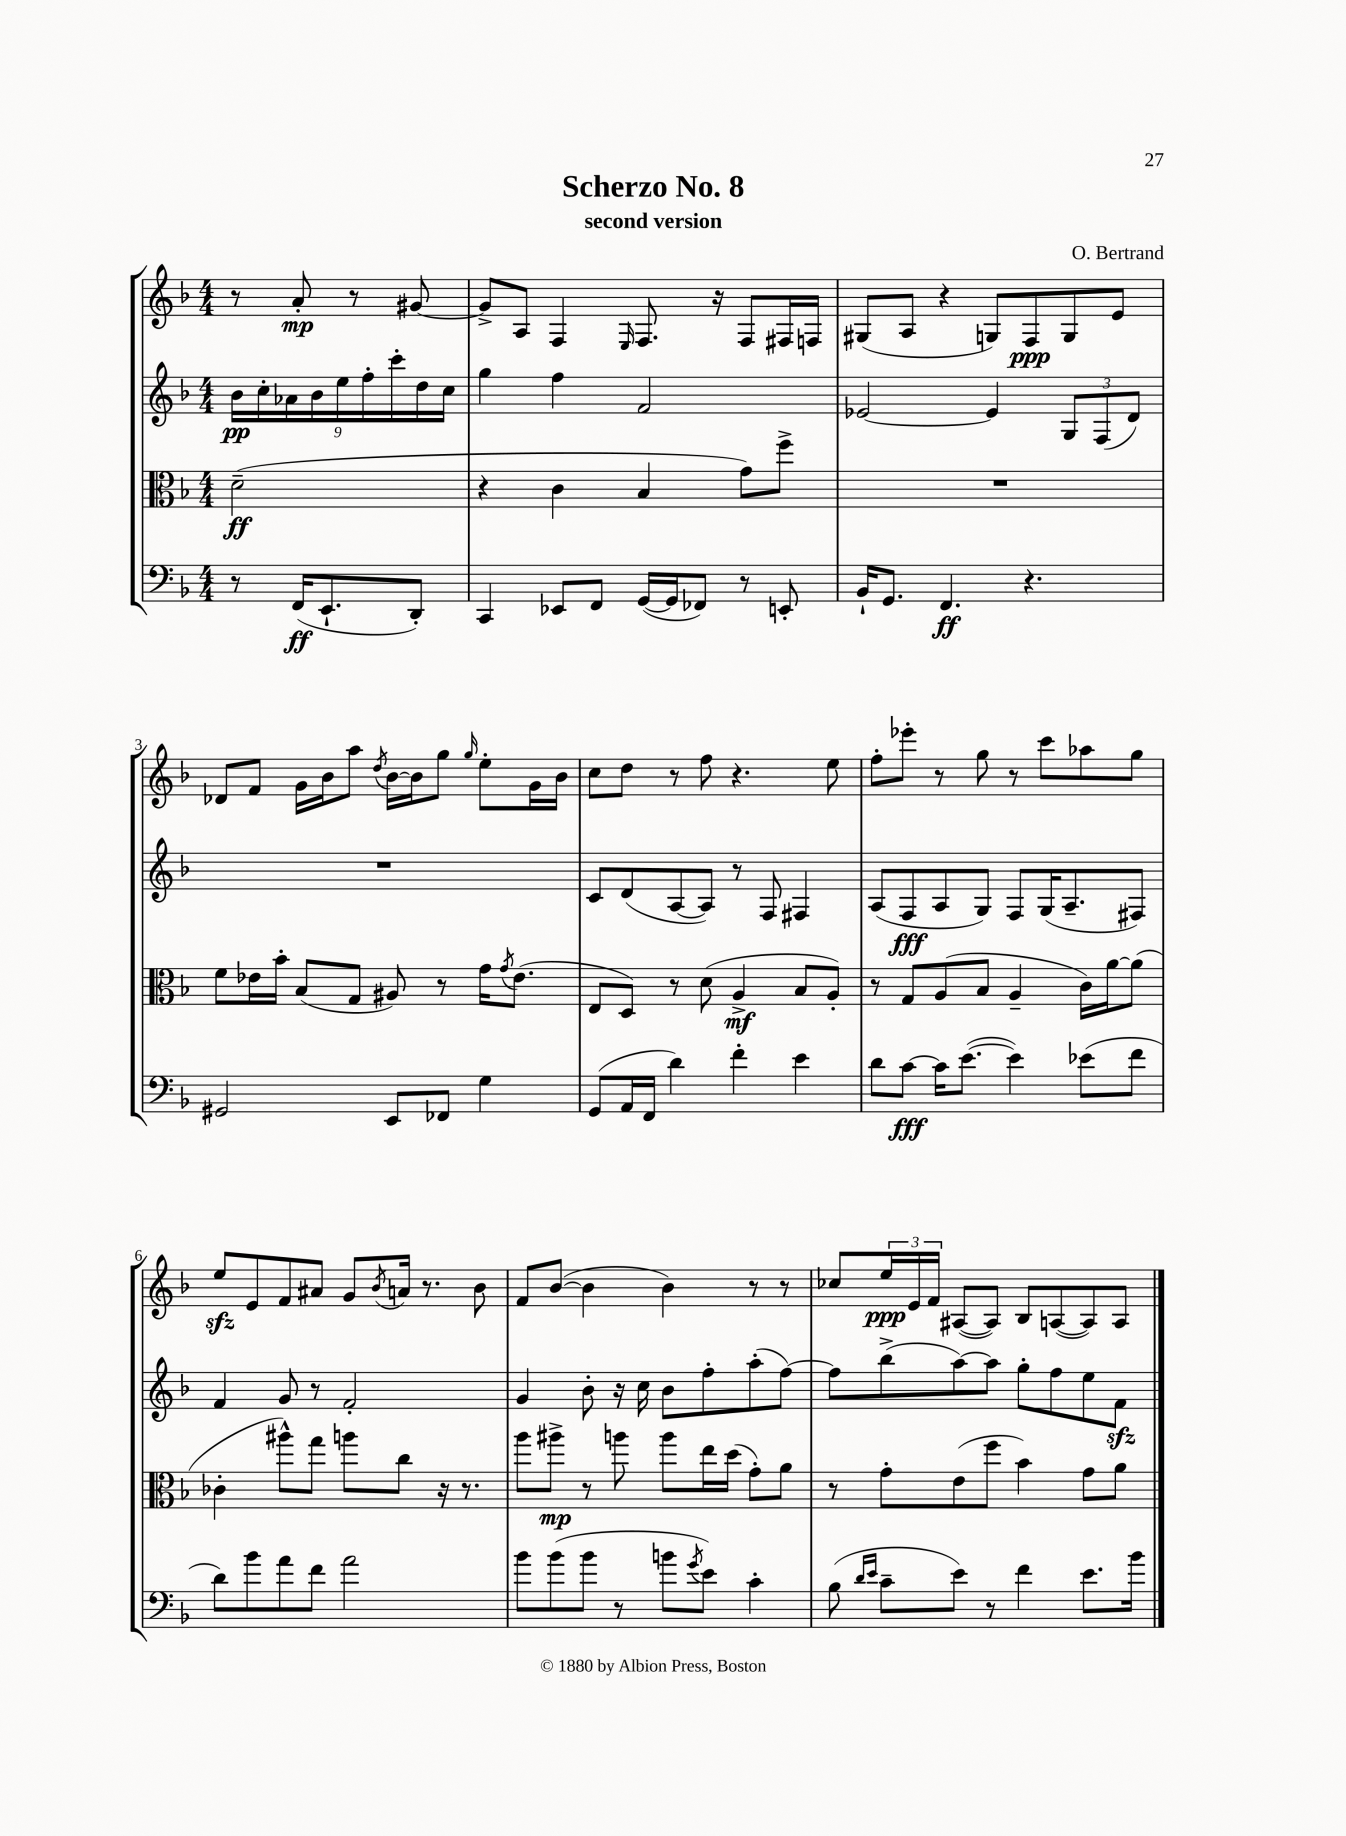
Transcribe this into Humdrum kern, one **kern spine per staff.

**kern	**kern	**kern	**kern
*staff4	*staff3	*staff2	*staff1
*clefF4	*clefC3	*clefG2	*clefG2
*k[b-]	*k[b-]	*k[b-]	*k[b-]
*M4/4	*M4/4	*M4/4	*M4/4
8r	(2d~\	18b-\LL	8r
.	.	18cc'\	.
.	.	18a-\	.
(16FF/LK	.	.	8a'/
.	.	18b-\	.
8.EE`/	.	.	.
.	.	18ee\	.
.	.	.	8r
.	.	18ff'\	.
.	.	18ccc'\	.
8DD'/J)	.	.	[8g#/
.	.	18dd\	.
.	.	18cc\JJ	.
=	=	=	=
4CC/	4r	4gg\	8g#^/]L
.	.	.	8A/J
8EE-/L	4c\	4ff\	4F/
8FF/J	.	.	.
.	.	.	16qqE/
([16GG/LL	4B-/	2f/	8.F/
16GG/]J	.	.	.
8FF-/J)	.	.	.
.	.	.	16r
8r	8g\L)	.	8F/L
8EE'/	8ff^\J	.	16F#/L
.	.	.	16F/JJ
=	=	=	=
16BB-`/LK	1r	[2e-/	(8G#/L
8.GG/J	.	.	.
.	.	.	8A/J
4.FF/	.	.	4r
.	.	4e-/]	8G/L)
4.r	.	.	8F/
.	.	12G/L	8G/
.	.	(12F/	.
.	.	.	8e/J
.	.	12d/J)	.
=	=	=	=
2GG#/	8f\L	1r	8d-/L
.	16e-\L	.	8f/J
.	16b-'\JJ	.	.
.	(8B-/L	.	16g\LL
.	.	.	16b-\J
.	8G/J	.	8aa\J
.	.	.	8qdd/
8EE/L	8A#/)	.	[16b-\LL
.	.	.	16b-\]J
8FF-/J	8r	.	8gg\J
.	.	.	16qqgg/
4G\	16g\LK	.	8ee'\L
.	8qg/	.	.
.	(8.e-\J	.	.
.	.	.	16g\L
.	.	.	16b-\JJ
=	=	=	=
(8GG/L	8E/L	8c/L	8cc\L
16AA/L	8D/J)	(8d/	8dd\J
16FF/JJ	.	.	.
4d\)	8r	[8A/	8r
.	(8d\	8A/]J)	8ff\
4f'\	4A^/	8r	4.r
.	.	8F/	.
4e\	8B-/L	4F#/	.
.	8A'/J)	.	8ee\
=	=	=	=
8d\L	8r	(8A/L	8ff'\L
[8c\J	8G/L	8F/	8eee-'\J
16c\]LK	(8A/	8A/	8r
([8.e\J	.	.	.
.	8B-/J	8G/J)	8gg\
4e\])	4A~/	8F/L	8r
.	.	(16G/K	8ccc\L
.	.	8.A~/	.
(8e-\L	16c\LL)	.	8aa-\
.	[16a\J	.	.
8f\J	(8a\]J	8F#/J)	8gg\J
=	=	=	=
8d\L)	4c-'\	4f/	8ee/L
8b-\	.	.	8e/
8a\	8aa#^^\L)	8g/	8f/
8f\J	8gg\J	8r	8a#/J
2a\	8aa\L	2f'/	8g/L
.	.	.	8qb-/
.	8cc\J	.	16a/Jk
.	.	.	8.r
.	16r	.	.
.	8.r	.	.
.	.	.	8b-\
=	=	=	=
8b-\L	8aa\L	4g/	8f/L
(8b-\	8aa#^\J	.	([8b-/J
8b-\J	8r	8b-'\	4b-\]
8r	8aa\	16r	.
.	.	16cc\	.
8b\L	8aa\L	8b-\L	4b-\)
8qg/	.	.	.
8e\J)	16ee\L	8ff'\	.
.	(16dd\JJ	.	.
4c'\	8g'\L)	(8aa'\	8r
.	8a\J	[8ff\J)	8r
=	=	=	=
(8B-\	8r	8ff\]L	8cc-/L
16qqd/LL	.	.	.
16qqe/JJ	.	.	.
8c~\L	8g'\L	(8bb-^\	24ee/L
.	.	.	24e/
.	.	.	24f/JJ
8e\J)	(8e\	[8aa\)	([8A#/L
8r	8ff\J	8aa\]J	8A#/]J)
4f\	4b-\)	8gg'\L	8B-/L
.	.	8ff\	([8A/
8.e\L	8g\L	8ee\	8A/])
.	8a\J	8f\J	8A/J
16b-\Jk	.	.	.
==	==	==	==
*-	*-	*-	*-
